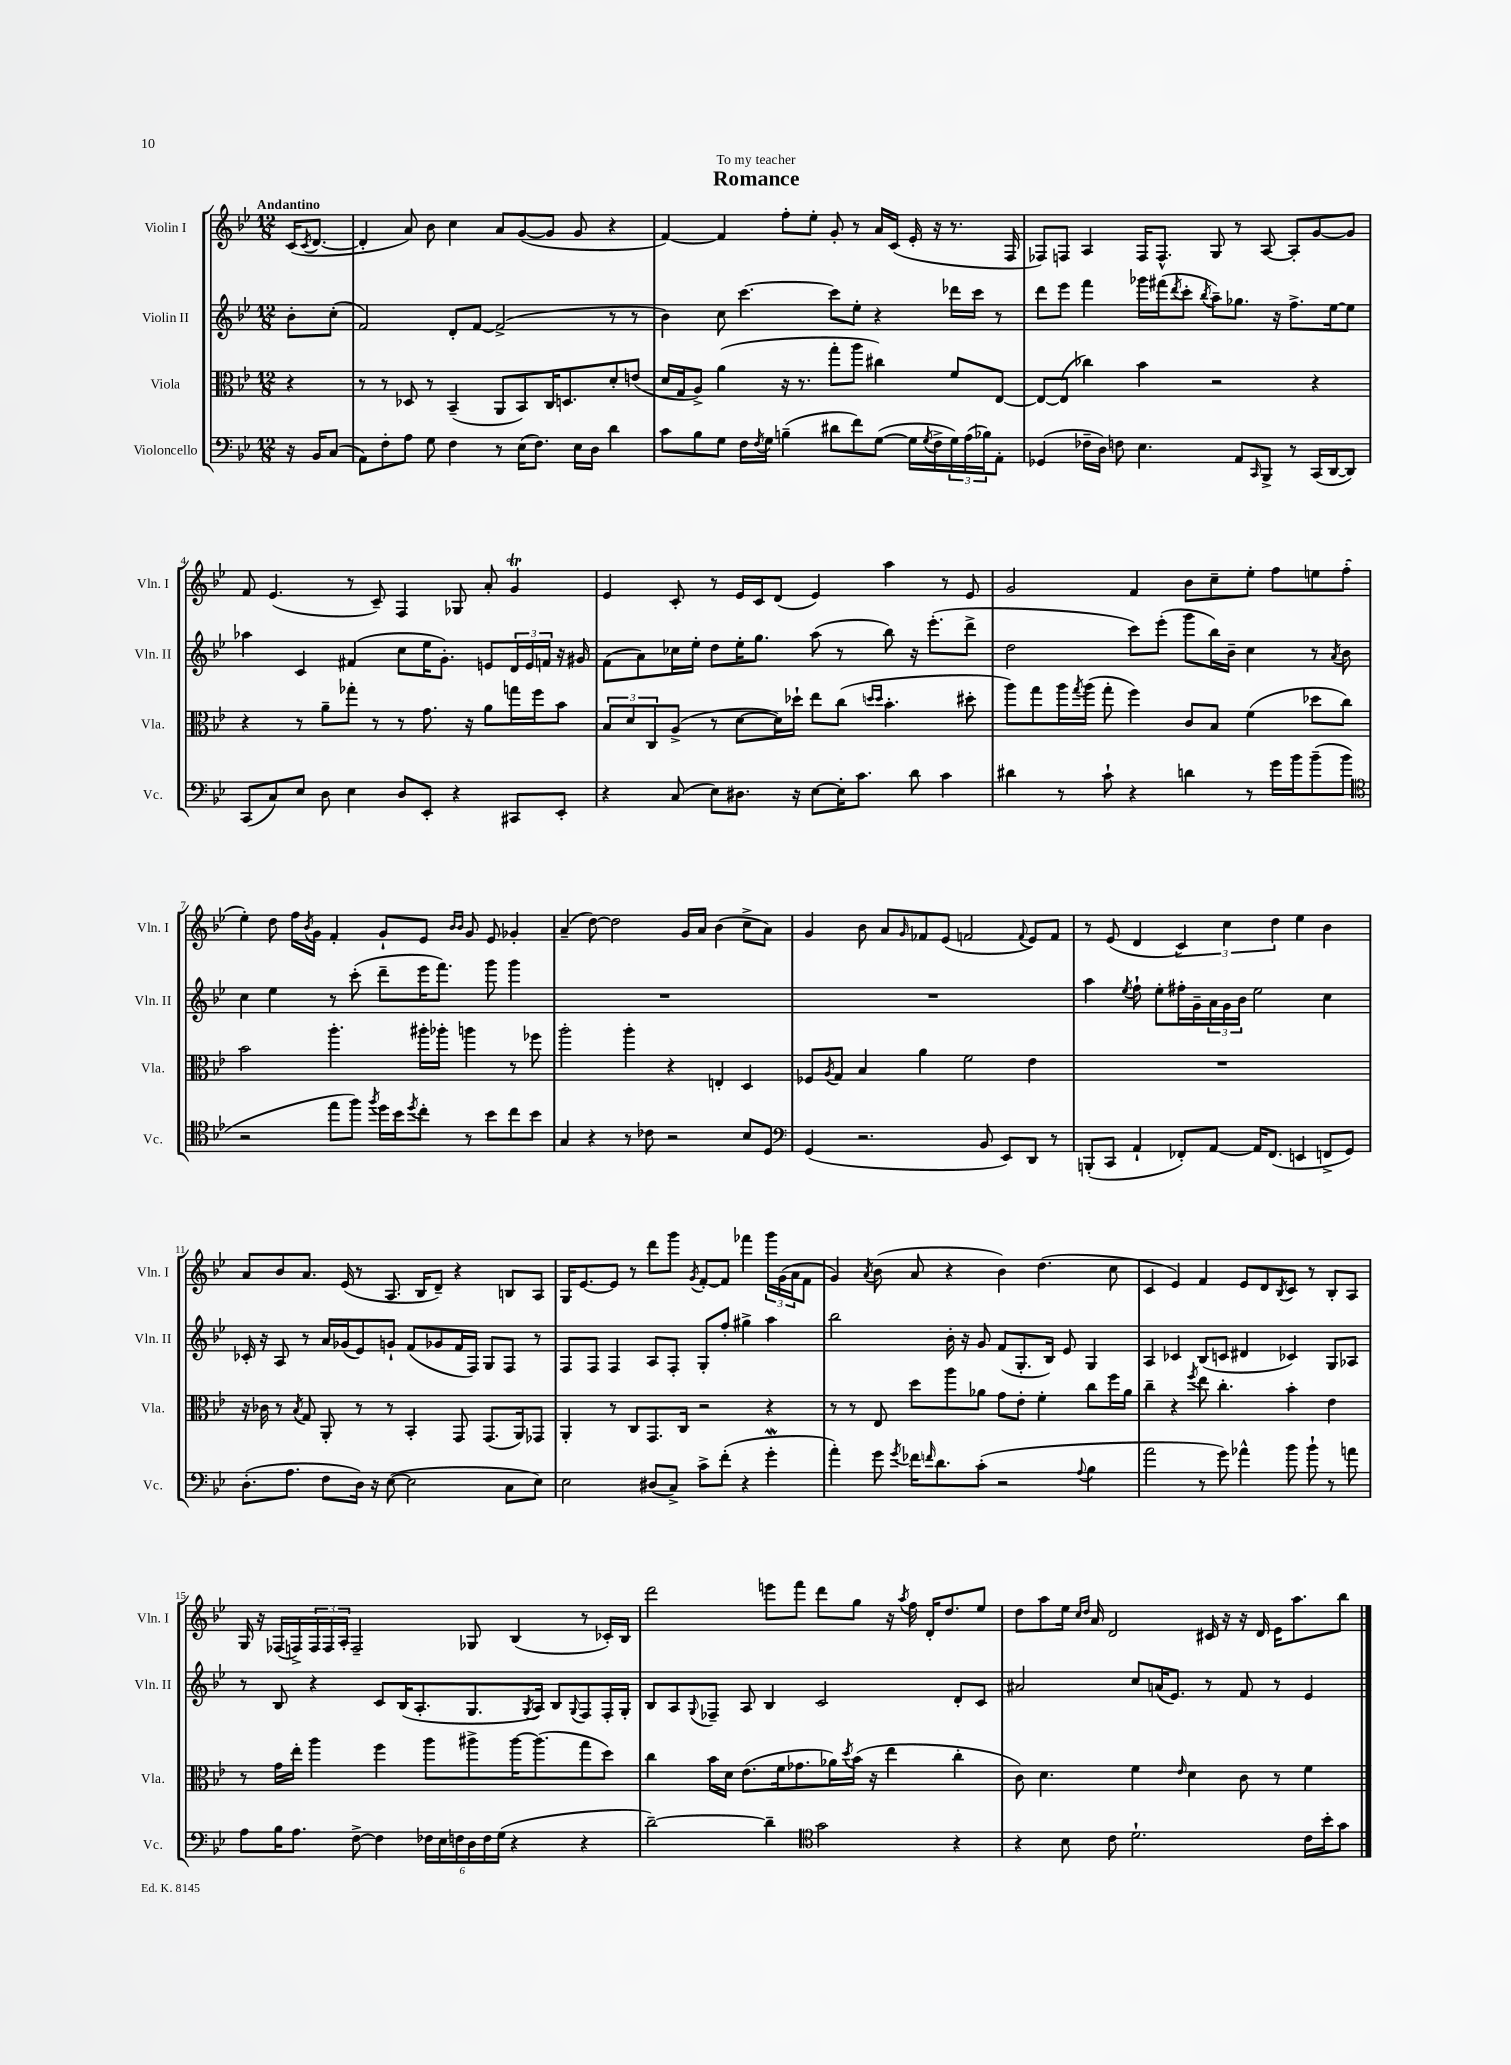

**kern	**kern	**kern	**kern
*part4	*part3	*part2	*part1
*staff4	*staff3	*staff2	*staff1
*I"Violoncello	*I"Viola	*I"Violin II	*I"Violin I
*I'Vc.	*I'Vla.	*I'Vln. II	*I'Vln. I
*clefF4	*clefC3	*clefG2	*clefG2
*k[b-e-]	*k[b-e-]	*k[b-e-]	*k[b-e-]
*M12/8	*M12/8	*M12/8	*M12/8
=	=	=	=
!	!	!	!LO:TX:a:B:t=Andantino
16r	4r	8b-'\L	(16c/KL
.	.	.	8qc/
16BB-/KL	.	.	[8.d/J
(8C/J	.	(8cc'\J	.
=1	=1	=1	=1
8AA\L)	8r	2f/)	4d'/]
8F'\	8r	.	.
8A\J	8D-X/	.	8a/)
8G\	8r	.	8b-\
4F\	(4BB-~/	8d'/L	4cc\
.	.	[8f/J	.
8r	8AA/L	(2f^/]	8a/L
(16E-\KL	8BB-/)	.	([8g/
8.F\J)	.	.	.
.	16C/K	.	8g/J]
.	8.Dn/	.	.
16E-\LL	.	.	8g/
16D\JJ	.	.	.
4d\	8d'/	8r	4r
.	(8en/J	8r	.
=2	=2	=2	=2
8c\L	16d/LL	4b-\)	[4f/)
.	16G/J	.	.
8B-\	8A^/J)	.	.
8G\J	(4a\	8cc\	4f/]
16F\LL	.	[4.ccc\	.
8qF/	.	.	.
16G\JJ	.	.	.
(4Bn~\	16r	.	8ff'\L
.	8.r	.	.
.	.	.	8ee-'\J
8d#X\L	8gg'\L	8ccc\L]	8g'/
8f\)	8aa\J	8ee-'\J	8r
([8G\J	4cc#X\)	4r	16a/LL
.	.	.	(16c/JJ
16G\LL]	.	.	16e-'/
8qG/	.	.	.
16F^\	.	.	16r
24G\)	8f/L	16ddd-X\LL	8.r
(24A\	.	.	.
.	.	16ccc\JJ	.
24B-X\J)	.	.	.
8AA'\J	[8E-/J	8r	.
.	.	.	16F/
=3	=3	=3	=3
(4GG-X/	8E-/L_	8ddd\L	8F-X/L)
.	(8E-/J]	8eee-\J	8Fn/J
16F-X~\LL	4cc-X\)	4fff\	4A/
16D\JJ)	.	.	.
8Fn\	.	.	.
4.E-\	4b-\	16ggg-X\LL	16F/KL
.	.	(16fff#X\J	8.F^^/J
.	.	8qddd/	.
.	.	8ccc'\J	.
.	.	8qbb-/	.
.	2r	8aa~\L)	8G/
8AA/L	.	8.gg-X\J	8r
16qqCC/	.	.	.
8BBB-^/J	.	.	[8A/
.	.	16r	.
8r	.	8.ff^\L	8A'/L]
(16CC/LL	4r	.	[8g/
[16DD/J	.	[16ee-\k	.
8DD/J])	.	8ee-\J]	8g/J]
!!LO:LB:g=z
=4	=4	=4	=4
(8CC/L	4r	4aa-X\	8f/
8C/)	.	.	(4.e-/
8E-/J	8r	4c/	.
8D\	8a~\L	.	.
4E-\	8gg-X'\J	(4f#X/	8r
.	8r	.	8c~/)
8D/L	8r	8cc\L	4F/
8EE-'/J	8.g\	16ee-\K	.
.	.	8.g'\J)	.
4r	.	.	8G-X/
.	16r	.	.
.	8a\L	8en/L	8a'/
8CC#X/L	16ggn\L	24d/L	4gT/
.	.	24e/	.
.	16ff\J	.	.
.	.	24fn/JJ	.
8EE-'/J	8b-\J	16r	.
.	.	16g#X/	.
=5	=5	=5	=5
4r	12B-/L	(8f\L	4e-/
.	12d/	.	.
.	.	8a\)	.
.	12C/	.	.
(8C/	(8A^/J	16cc-X\L	8c'/
.	.	16ee-'\JJ	.
8E-\L)	8r	8dd\L	8r
8.D#X\J	[8d\L	16ee-'\K	16e-/LL
.	.	8.gg\J	16c/J
.	16d\L])	.	(8d/J
16r	16dd-X`\JJ	.	.
[8E-\L	8ee-\L	(8aa\	4e-/)
16E-'\K]	(8cc\J	8r	.
8.c\J	.	.	.
.	16qqddn/LL	.	.
.	16qqdd/JJ	.	.
.	4.b-'\	8bb-\)	4aa\
8d\	.	16r	.
.	.	(8.eee-'\L	.
4c\	.	.	8r
.	8dd#X'\	8ddd^\J	8e-/
=6	=6	=6	=6
4d#X\	8aa\L)	2dd\	2g/
.	8gg\	.	.
8r	16aa\L	.	.
.	8qgg/	.	.
.	(16aa\JJ	.	.
8c`\	8gg'\	.	.
4r	4ff\)	8ccc\L)	4f/
.	.	(8eee-'\J	.
4dn\	8c/L	8ggg\L	8b-\L
.	8B-/J	16bb-\L)	8cc~\
.	.	16b-~\JJ	.
8r	(4f\	4cc\	8ee-'\J
16g\LL	.	.	8ff\L
16b-\J	.	.	.
(8b-~\	8dd-X\L	8r	8een\
.	.	8qa/	.
8b-\J	8cc\J)	8b-\	(8ff'\J
!!LO:LB:g=z
=7	=7	=7	=7
*clefC4	*	*	*
2r	2b-\	4cc\	4ee-'\)
.	.	4ee-\	8dd\
.	.	.	16ff\LL
.	.	.	8qb-/
.	.	.	16g\JJ
8ee-\L	4.aa'\	8r	4f'/
8ff\J)	.	(8ccc'\	.
8qff/	.	.	.
16dd\LL	.	8ddd~\L	8g`/L
16b-\J	.	.	.
8qdd/	.	.	.
8cc'\J	16aa#X'\LL	16eee-\K	8e-/J
.	16aa-X'\JJ	8.fff\J)	.
.	.	.	16qqb-/LL
.	.	.	16qqb-/JJ
8r	4aan\	.	8g/
8b-\L	.	8ggg\	8e-/
8cc\	8r	4ggg\	4g-X'/
8b-\J	8ff-X\	.	.
=8	=8	=8	=8
4G/	2aa'\	1.r	(4a~/
4r	.	.	[8dd\)
.	.	.	2dd\]
8r	4aa'\	.	.
8c-X\	.	.	.
2r	4r	.	.
.	.	.	16g/LL
.	.	.	16a/JJ
.	4En'/	.	(4b-\
8B-/L	4D/	.	8cc^\L
8D/J	.	.	8a\J)
=9	=9	=9	=9
*clefF4	*	*	*
(4GG/	8F-X/L	1.r	4g/
.	8qA/	.	.
.	8G/J	.	.
2.r	4B-/	.	8b-\
.	.	.	8a/L
.	.	.	16qqg/
.	4a\	.	8f-X/
.	.	.	(8e-/J
.	2f\	.	2fn/
8BB-/	.	.	.
8EE-/L)	.	.	.
.	.	.	8qqf/
8DD/J	4e-\	.	8e-/L)
8r	.	.	8f/J
=10	=10	=10	=10
(8BBBn'/L	1.r	4aa\	8r
8CC/J	.	.	(8e-/
.	.	8qee-/	.
4AA`/	.	8ff`\	4d/
.	.	8ee-'\L	.
8FF-X'/L)	.	16ff#X'\L	6c/)
.	.	16g~\	.
[8AA/J	.	24a\	.
.	.	24g\	6cc\
.	.	24b-\JJ	.
16AA/KL]	.	2ee-\	.
(8.FF-/J	.	.	.
.	.	.	6dd\
4EEn/	.	.	4ee-\
8FFn^/L	.	4cc\	4b-\
8GG/J)	.	.	.
!!LO:LB:g=z
=11	=11	=11	=11
(8.D'\L	16r	16c-X'/	8a/L
.	16c-X\	16r	.
.	8r	8A/	8b-/
8.A\J	.	.	.
.	8qB-/	.	.
.	8G/	8r	8.a/J
8F\L	8AA'/	16a/LL	.
.	.	(16g-X/J	(16e-/
16D\Jk)	8r	8e-/)	8r
16r	.	.	.
([8E-\	8r	8gn`/J	8.A/
2E-\]	4BB-'/	(8f/L	.
.	.	.	16B-/KL
.	.	8g-X/	8d~/J)
.	8GG/	16f/L	4r
.	.	16F/JJ)	.
.	(8.GG/L	8G/L	.
8C\L	.	8F/J	8Bn/L
.	16AA/k)	.	.
8E-\J)	8GG-X/J	8r	8A/J
=12	=12	=12	=12
2E-\	4AA'/	8F/L	16G/KL
.	.	.	[8.e-/
.	.	8F/J	.
.	8r	4F/	8e-/J]
.	8C/L	.	8r
(8D#X/L	8.GG/	8A/L	8ddd\L
8C^/J)	.	8F'/J	8ggg\J
.	16C/Jk	.	.
.	.	.	8qg/
8c^\L	2r	8G'/L	[8f'/L
(8f'\J	.	8ff'/J	8f/J]
4r	.	4gg#X^\	4fff-X\
4gW'\	4r	4aa\	24ggg\LL
.	.	.	(24g\
.	.	.	24a\J
.	.	.	8f\J
=13	=13	=13	=13
4a'\)	8r	2bb-\	4g/)
.	8r	.	.
.	.	.	8qa/
8g\	8E-/	.	(8b-\
8qg/	.	.	.
16f-X\KL	8dd\L	.	8a/
16qqfn/	.	.	.
8.d\	.	.	.
.	8aa\	16b-'\	4r
.	.	16r	.
(8c'\J	8a-X\J	8g/	.
2r	8g\L	(8f/L	4b-\)
.	8e-'\J	8.G'/	.
.	4f'\	.	(4.dd\
.	.	16B-/Jk)	.
.	.	8e-/	.
8qqA/	.	.	.
4B-\	8cc\L	4G/	.
.	16ff\L	.	8cc\
.	16a-\JJ	.	.
=14	=14	=14	=14
2a\	4cc~\	4A/	4c/
.	4r	4c-X/	4e-/)
.	8qff/	.	.
8r	8ee-\	(8B-/L	4f/
8g\)	4.cc'\	8cn/J	.
4a-X^^\	.	4d#X/	8e-/L
.	.	.	8d/
.	.	.	8qB-/
8b-\	4b-'\	4c-X/)	8c/J
8b-`\	.	.	8r
8r	4e-\	8G/L	8B-'/L
8an\	.	8A-X/J	8A/J
!!LO:LB:g=z
=15	=15	=15	=15
8A\L	8r	8r	16G/
.	.	.	16r
16B-\K	16g\LL	8B-/	(16F-X/LL
8.A\J	16ee-'\JJ	.	16Fn^/)
.	4aa\	4r	24F/
.	.	.	24F/
.	.	.	24A'/JJ
[8F^\	.	.	2F~/
4F\]	4ff\	8c/L	.
.	.	(16B-/K	.
.	.	8.A'/	.
24F-X\LL	8aa\L	.	.
24E-\	.	.	.
24Fn\	.	.	.
24D\	8aa#X^\	8.G/	8G-X/
24F\	.	.	.
(24G\JJ	.	.	.
4r	[16aa#\K	.	(4B-/
.	.	8qG/	.
.	(8.aa#\]	16A/Jk)	.
.	.	8B-/L	.
.	.	8qqG/	.
4r	8gg\	8F/	8r
.	8dd\J)	16F'/L	16c-X'/LL)
.	.	16G'/JJ	16B-/JJ
=16	=16	=16	=16
[2d~\)	4cc\	8B-/L	2ddd\
.	.	8A/	.
.	.	8qqG/	.
.	16b-\LL	8F-X~/J	.
.	16d\JJ	.	.
.	(8.e-\L	8A/	.
4d~\]	.	4B-/	8eeen\L
.	16f\k	.	.
.	8.g-X\	.	8fff\J
*clefC4	*	*	*
2g\	.	2c/	8ddd\L
.	16a-X\L)	.	.
.	8qdd/	.	.
.	(16b-\JJ	.	8gg\J
.	16r	.	.
.	4ee-\	.	16r
.	.	.	8qaa/
.	.	.	16ff\
.	.	.	16d'/KL
.	.	.	8.dd/
4r	4cc'\	8d'/L	.
.	.	8c/J	8ee-/J
=17	=17	=17	=17
4r	8c\)	2a#X/	8dd\L
.	4.d\	.	8aa\
8B-\	.	.	16ee-\Jk
.	.	.	16qqcc/LL
.	.	.	16qqdd/JJ
.	.	.	16a/
8c\	.	.	2d/
2.d`\	4f\	8cc/L	.
.	.	(16an/K	.
.	.	8.e-/J)	.
.	16qqe-/	.	.
.	4d\	.	.
.	.	8r	16c#X/
.	.	.	16r
.	8c\	8f/	16r
.	.	.	16d/
.	8r	8r	16e-\KL
.	.	.	8.aa\
16c\LL	4f\	4e-/	.
16b-'\J	.	.	.
8g\J	.	.	8bb-\J
==	==	==	==
*-	*-	*-	*-
